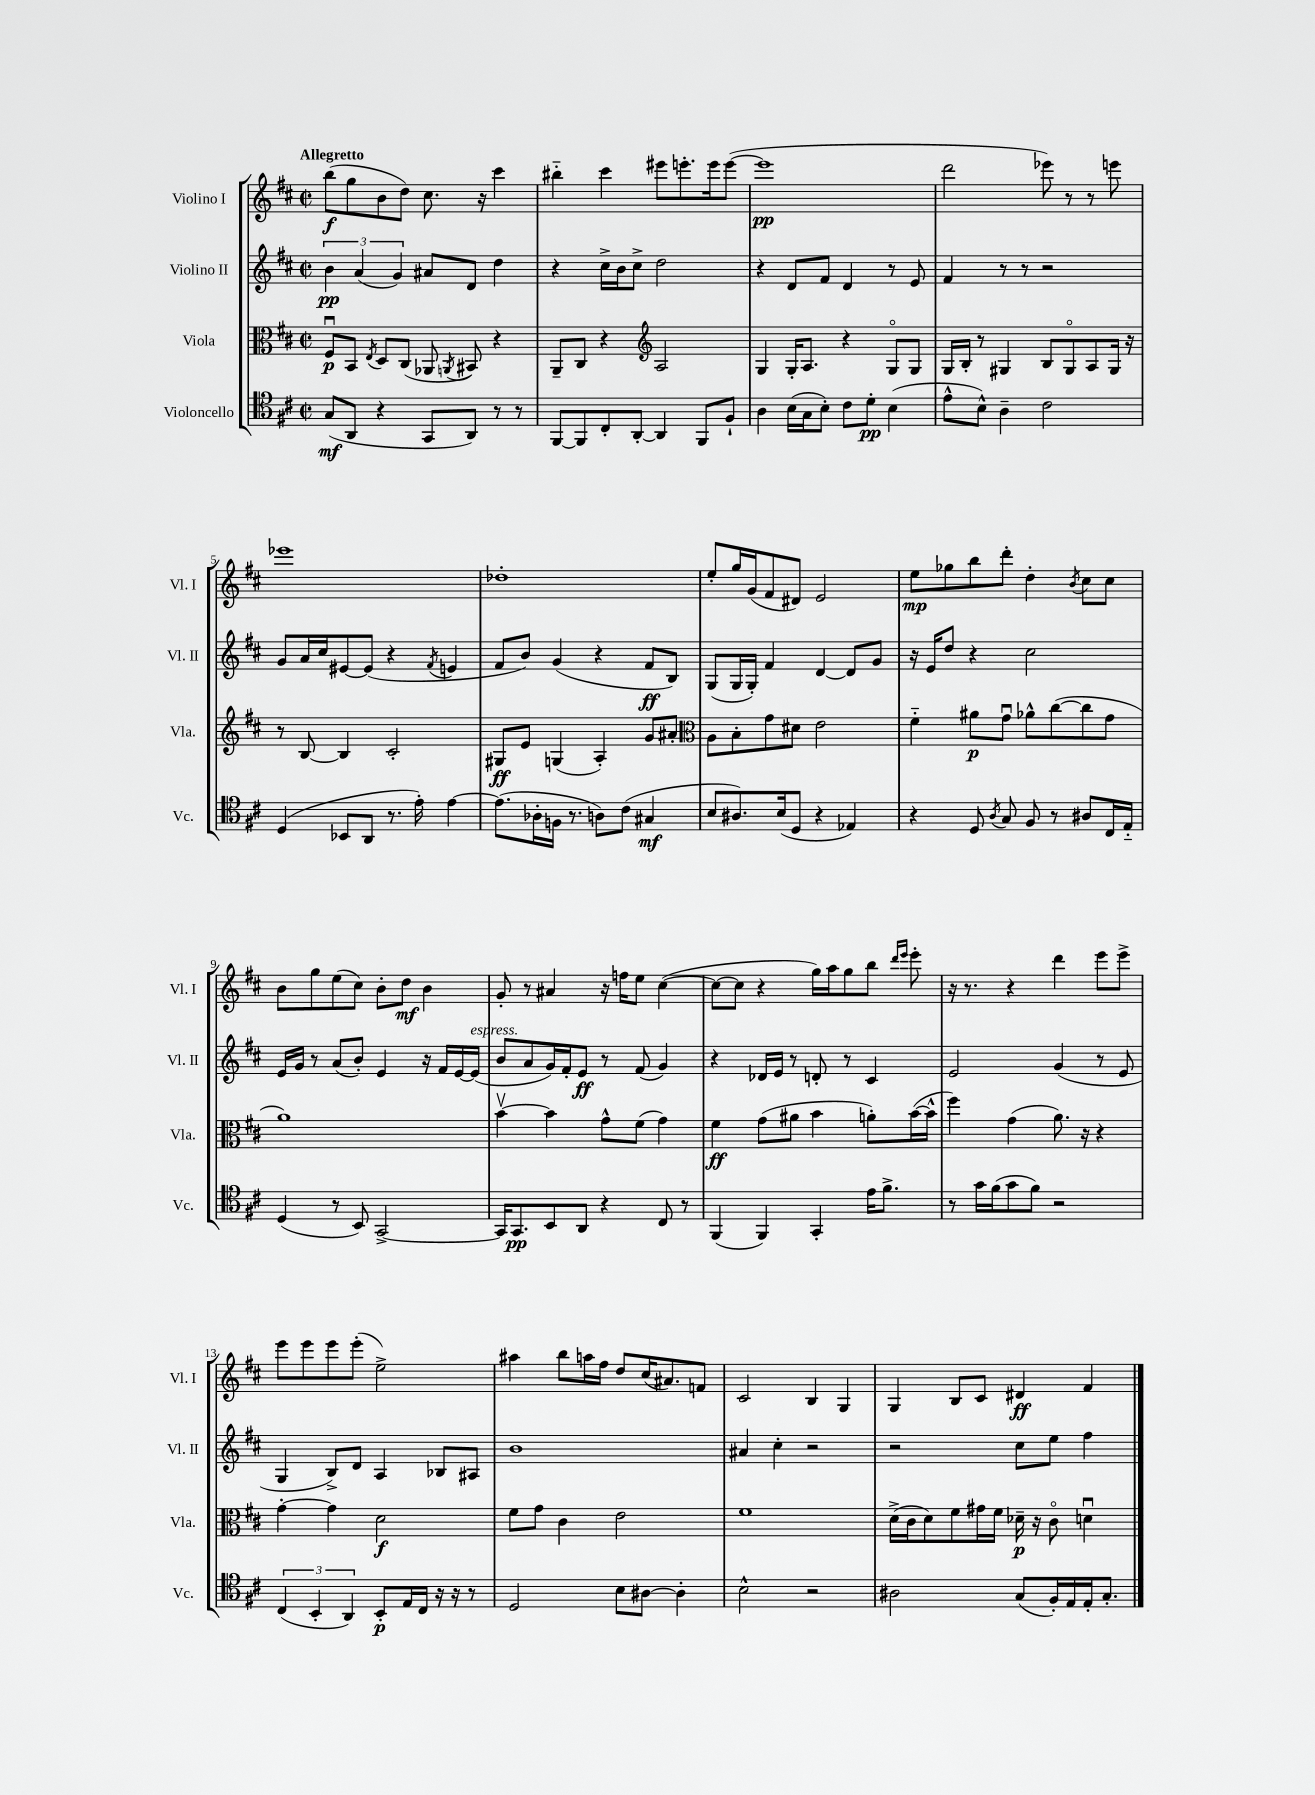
<<
\new StaffGroup <<
\new Staff = "s0" \with { instrumentName = "Violino I" shortInstrumentName = "Vl. I" } {
    \clef treble \key d \major \defaultTimeSignature \time 2/2 \tempo "Allegretto"
    \autoBeamOff b''8[\f( g''8 b'8 d''8]) cis''8. r16 cis'''4 |
    bis''4-_ cis'''4 eis'''8[ e'''8.-. e'''16 e'''8]~( |
    e'''1\pp |
    d'''2 ees'''8) r8 r8 e'''8 |
    ees'''1 |
    des''1-. |
    e''8[-. g''16 g'16( fis'8 dis'8]) e'2 |
    e''8[\mp ges''8 b''8 d'''8]-. d''4-. \acciaccatura { b'8 } cis''8[ cis''8] |
    b'8[ g''8 e''8( cis''8]) b'8[-. d''8]\mf b'4 |
    g'8-. r8 ais'4 r16 f''16[ e''8] cis''4~( |
    cis''8[~ cis''8] r4 g''16[) a''16 g''8 b''8] \grace { d'''16[ e'''16] } e'''8-. |
    r16 r8. r4 d'''4 e'''8[ e'''8]-> |
    e'''8[ e'''8 e'''8 e'''8]-.( e''2->) |
    ais''4 b''8[ a''16 fis''16] d''8[ cis''16( ais'8.) f'8] |
    cis'2 b4 g4 |
    g4 b8[ cis'8] dis'4\ff fis'4 \bar "|." |
}
\new Staff = "s1" \with { instrumentName = "Violino II" shortInstrumentName = "Vl. II" } {
    \clef treble \key d \major \defaultTimeSignature \time 2/2
    \autoBeamOff \tuplet 3/2 { b'4\pp a'4( g'4) } ais'8[ d'8] d''4 |
    r4 cis''16[-> b'16 cis''8]-> d''2 |
    r4 d'8[ fis'8] d'4 r8 e'8 |
    fis'4 r8 r8 r2 |
    g'8[ a'16 cis''16 eis'8~ eis'8]( r4 \acciaccatura { fis'8 } e'4 |
    fis'8[ b'8]) g'4( r4 fis'8[\ff b8]) |
    g8[( g16 g16]-.) fis'4 d'4~ d'8[ g'8] |
    r16 e'16[ d''8] r4 cis''2 |
    e'16[ g'16] r8 a'8[( b'8]-.) e'4 r16 fis'16[ e'16~ e'16]^\markup { \italic "espress." }( |
    b'8[ a'8 g'16) fis'16-. e'8]\ff r8 fis'8( g'4) |
    r4 des'16[ e'16] r8 d'8-. r8 cis'4 |
    e'2 g'4( r8 e'8 |
    g4 b8[->) d'8] a4 bes8[ ais8] |
    b'1 |
    ais'4 cis''4-. r2 |
    r2 cis''8[ e''8] fis''4 \bar "|." |
}
\new Staff = "s2" \with { instrumentName = "Viola" shortInstrumentName = "Vla." } {
    \clef alto \key d \major \defaultTimeSignature \time 2/2
    \autoBeamOff fis8[\downbow\p b,8] \acciaccatura { e8 } d8[ cis8]( aes,8 \acciaccatura { a,8 } bis,8) r4 |
    a,8[-- cis8] r4 \clef treble a2 |
    g4 g16[-. a8.] r4 g8[\flageolet g8] |
    g16[ b16]-. r8 gis4 b8[ gis8\flageolet a8 gis16] r16 |
    r8 b8~ b4 cis'2-. |
    gis8[\ff e'8] g4( a4-.) g'8[ ais'8]-. |
    \clef alto a8[ b8-. g'8 dis'8] e'2 |
    fis'4-_ ais'8[\p g'8]\downbow aes'8[-^ cis''8~( cis''8 g'8] |
    a'1) |
    b'4~\upbow b'4 g'8[-^ fis'8]( g'4) |
    fis'4\ff g'8[( ais'8] b'4 a'8[-.) b'16~( b'16]-^ |
    fis''4) g'4( a'8.) r16 r4 |
    g'4~-. g'4 d'2\f |
    fis'8[ g'8] cis'4 e'2 |
    fis'1 |
    d'16[->( cis'16 d'8) fis'8 gis'16 fis'16] des'16--\p r16 cis'8\flageolet d'4\downbow \bar "|." |
}
\new Staff = "s3" \with { instrumentName = "Violoncello" shortInstrumentName = "Vc." } {
    \clef tenor \key d \major \defaultTimeSignature \time 2/2
    \autoBeamOff g8[\mf( a,8] r4 g,8[ a,8]) r8 r8 |
    fis,8[~ fis,8 cis8-. a,8]~-. a,4 fis,8[ fis8]-! |
    a4 b16[( g16 b8]-.) cis'8[ d'8]-.\pp b4( |
    e'8[-^ b8]-^) a4-- cis'2 |
    d4( bes,8[ a,8] r8. e'16-.) e'4~ |
    e'8.[( aes16-. f16] r8. a8[) cis'8]( gis4\mf |
    b8[ ais8.) b16( d8] r4 ees4) |
    r4 d8 \acciaccatura { a8 } g8 fis8 r8 ais8[ cis16 e16]-_ |
    d4( r8 b,8) g,2~-> |
    g,16[ g,8.\pp b,8 a,8] r4 cis8 r8 |
    fis,4( fis,4) g,4-. e'16[ fis'8.]-> |
    r8 g'16[ fis'16( g'8 fis'8]) r2 |
    \tuplet 3/2 { cis4( b,4-. a,4) } b,8[-.\p e16 cis16] r16 r16 r8 |
    d2 b8[ ais8]~ ais4-. |
    b2-^ r2 |
    ais2 g8[( fis16-.) e16 e16-. g8.]-. \bar "|." |
}
>>
>>
